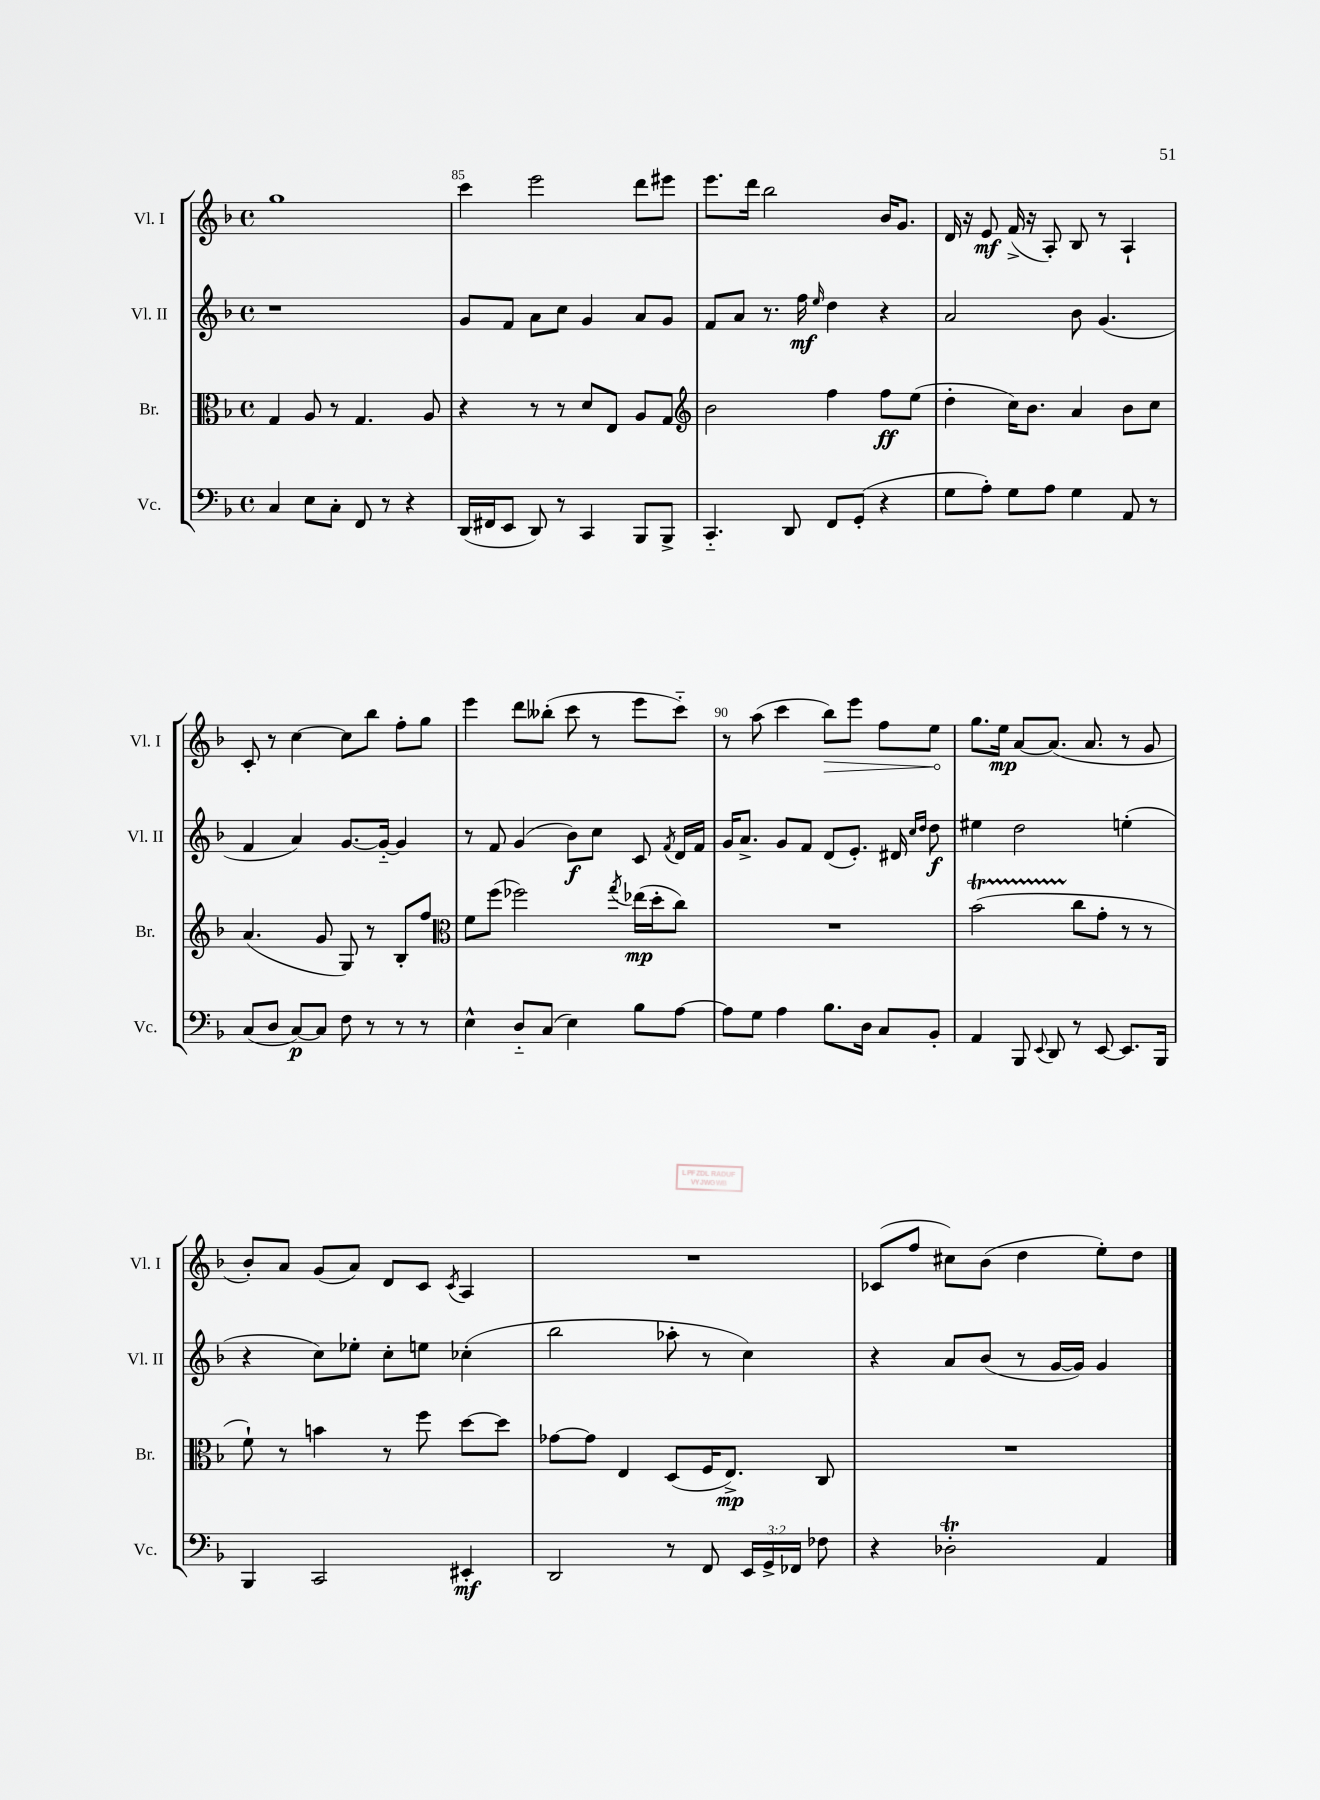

**kern	**kern	**kern	**kern
*staff4	*staff3	*staff2	*staff1
*clefF4	*clefC3	*clefG2	*clefG2
*k[b-]	*k[b-]	*k[b-]	*k[b-]
*M4/4	*M4/4	*M4/4	*M4/4
*met(c)	*met(c)	*met(c)	*met(c)
4C	4G	1r	1gg
8E	8A	.	.
8C'	8r	.	.
8FF	4.G	.	.
8r	.	.	.
4r	.	.	.
.	8A	.	.
=	=	=	=
(16DD	4r	8g	4ccc
16FF#	.	.	.
8EE	.	8f	.
8DD)	8r	8a	2eee
8r	8r	8cc	.
4CC	8d	4g	.
.	8E	.	.
8BBB-	8A	8a	8ddd
8BBB-^	8G	8g	8eee#
=	=	=	=
*	*clefG2	*	*
4.CC'~	2b-	8f	8.eee
.	.	8a	.
.	.	.	16ddd
.	.	8.r	2bb-
8DD	.	.	.
.	.	16ff	.
.	.	16qqee	.
8FF	4ff	4dd	.
(8GG'	.	.	.
4r	8ff	4r	16b-
.	.	.	8.g
.	(8ee	.	.
=	=	=	=
8G	4dd'	2a	16d
.	.	.	16r
8A')	.	.	8e
8G	16cc)	.	(16f^
.	8.b-	.	16r
8A	.	.	8A')
4G	4a	8b-	8B-
.	.	(4.g	8r
8AA	8b-	.	4A`
8r	8cc	.	.
=	=	=	=
(8C	(4.a	4f	8c'
8D	.	.	8r
[8C)	.	4a)	[4cc
8C]	8g	.	.
8F	8G)	[8.g	8cc]
8r	8r	.	8bb-
.	.	16g'~_	.
8r	8B-'	4g]	8ff'
8r	8ff	.	8gg
=	=	=	=
*	*clefC3	*	*
4E^^	8f	8r	4eee
.	(8ff	8f	.
8D'~	2ff-)	(4g	8ddd
(8C	.	.	(8bb--'
4E)	.	8b-)	8ccc
.	.	8cc	8r
.	8qgg	.	.
8B-	(16ee-	8c	8eee
.	16dd'	.	.
.	.	8qf	.
[8A	8cc)	16d	8ccc'~)
.	.	16f	.
=	=	=	=
8A]	1r	16g	8r
.	.	8.a^	.
8G	.	.	(8aa
4A	.	8g	4ccc
.	.	8f	.
8.B-	.	(8d	8bb-)
.	.	8.e')	8eee
16D	.	.	.
8C	.	.	8ff
.	.	16d#	.
.	.	16qqcc	.
.	.	16qqdd	.
8BB-'	.	8dd	8ee
=	=	=	=
4AA	(2b-	4ee#	8.gg
.	.	.	16ee
8BBB-	.	2dd	[8a
8qqEE	.	.	.
8DD	.	.	(8.a]
8r	8cc	.	.
.	.	.	8.a
[8EE	8g'	.	.
8.EE]	8r	(4ee'	8r
.	8r	.	8g
16BBB-	.	.	.
=	=	=	=
4BBB-	8f`)	4r	8b-')
.	8r	.	8a
2CC	4b	8cc)	(8g
.	.	8ee-'	8a)
.	8r	8cc'	8d
.	8ff	8ee	8c
.	.	.	8qc
4EE#'	[8dd	(4cc-'	4A
.	8dd]	.	.
=	=	=	=
2DD	[8g-	2bb-	1r
.	8g-]	.	.
.	4E	.	.
8r	(8D	8aa-'	.
8FF	16F	8r	.
.	8.E^)	.	.
24EE	.	4cc)	.
24GG^	.	.	.
24FF-	.	.	.
8F-	8C	.	.
=	=	=	=
4r	1r	4r	(8c-
.	.	.	8ff
2D-'	.	8a	8cc#)
.	.	(8b-	(8b-
.	.	8r	4dd
.	.	[16g	.
.	.	16g])	.
4AA	.	4g	8ee')
.	.	.	8dd
==	==	==	==
*-	*-	*-	*-
